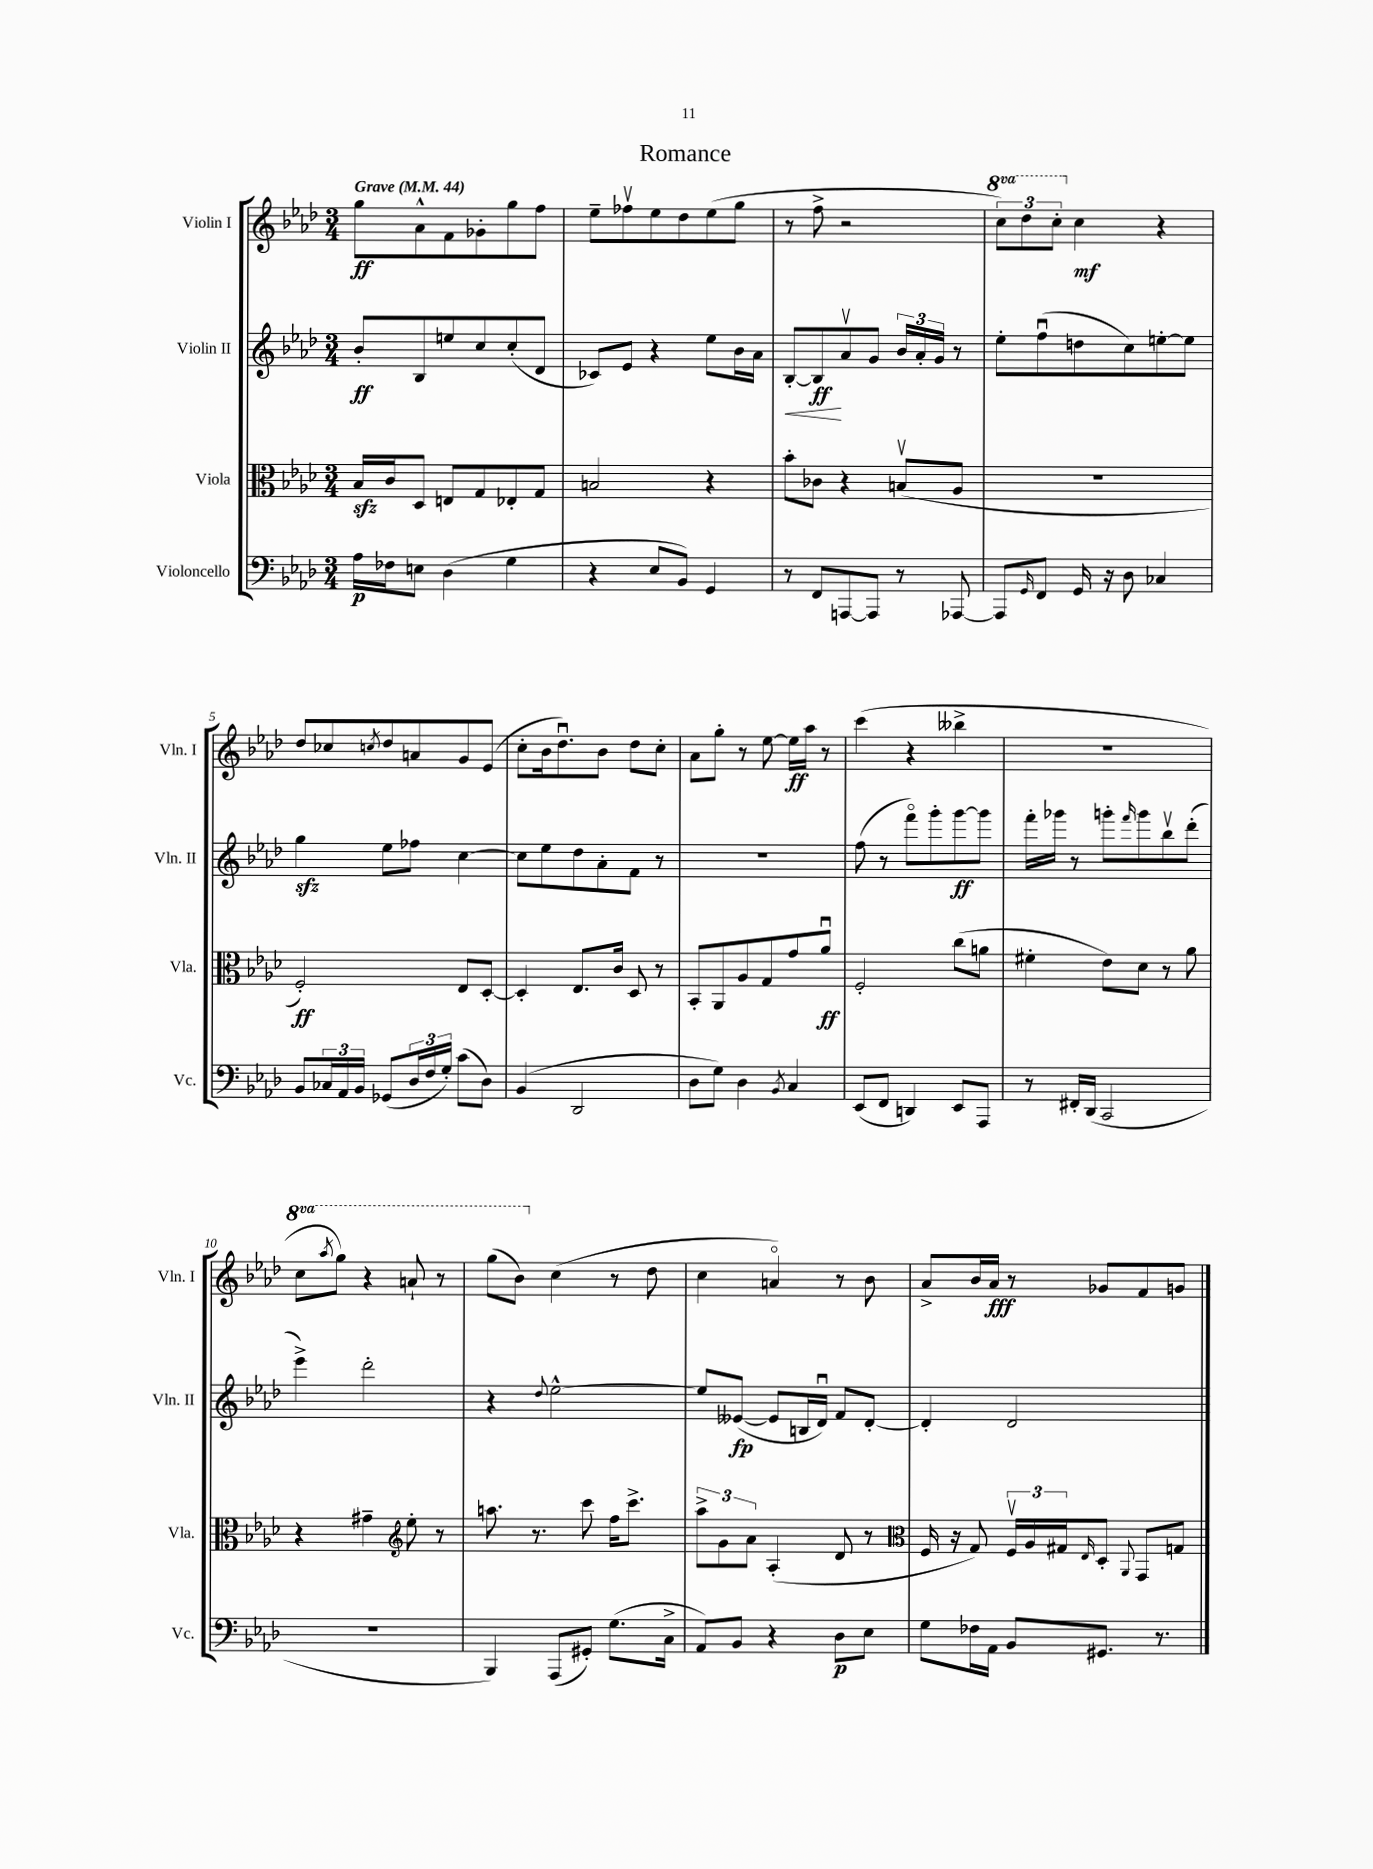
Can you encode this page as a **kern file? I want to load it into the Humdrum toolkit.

**kern	**dynam	**kern	**dynam	**kern	**dynam	**kern	**dynam
*part4	*part4	*part3	*part3	*part2	*part2	*part1	*part1
*staff4	*staff4	*staff3	*staff3	*staff2	*staff2	*staff1	*staff1
*I"Violoncello	*	*I"Viola	*	*I"Violin II	*	*I"Violin I	*
*I'Vc.	*	*I'Vla.	*	*I'Vln. II	*	*I'Vln. I	*
*clefF4	*	*clefC3	*	*clefG2	*	*clefG2	*
*k[b-e-a-d-]	*	*k[b-e-a-d-]	*	*k[b-e-a-d-]	*	*k[b-e-a-d-]	*
*M3/4	*	*M3/4	*	*M3/4	*	*M3/4	*
*MM44	*	*MM44	*	*MM44	*	*MM44	*
=1	=1	=1	=1	=1	=1	=1	=1
!	!	!	!	!	!	!LO:TX:a:B:t=Grave	!
16A-\LL	p	16B-zz/LL	.	8b-'/L	ff	8gg\L	ff
16F-X\J	.	16c/J	.	.	.	.	.
8En\J	.	8D-/J	.	8B-/	.	8a-^^\	.
(4D-\	.	8En/L	.	8een/	.	8f\	.
.	.	8G/	.	8cc/	.	8g-X'\	.
4G\	.	8E-X'/	.	(8cc'/	.	8gg\	.
.	.	8G/J	.	8d-/J	.	8ff\J	.
=2	=2	=2	=2	=2	=2	=2	=2
4r	.	2Bn/	.	8c-X/L)	.	8ee-~\L	.
.	.	.	.	8e-/J	.	8ff-Xv\	.
8E-/L	.	.	.	4r	.	8ee-\	.
8BB-/J)	.	.	.	.	.	8dd-\	.
4GG/	.	4r	.	8ee-\L	.	(8ee-\	.
.	.	.	.	16b-\L	.	8gg\J	.
.	.	.	.	16a-\JJ	.	.	.
=3	=3	=3	=3	=3	=3	=3	=3
!	!	!	!	!	!LO:HP:b	!	!
8r	.	8b-'\L	.	[8B-'/L	<	8r	.
8FF/L	.	8c-X\J	.	8B-/]	ff	8ff^\	.
[8AAAn/	.	4r	.	8a-v/	[	2r	.
8AAA/J]	.	.	.	8g/J	.	.	.
8r	.	(8Bnv/L	.	24b-/LL	.	.	.
.	.	.	.	24a-'/	.	.	.
.	.	.	.	24g/JJ	.	.	.
[8AAA-X/	.	8A-/J	.	8r	.	.	.
=4	=4	=4	=4	=4	=4	=4	=4
*	*	*	*	*	*	*8va	*
8AAA-/L]	.	2.r	.	8ee-'\L	.	12ccc\L)	.
.	.	.	.	.	.	12ddd-\	.
16qqGG/	.	.	.	.	.	.	.
8FF/J	.	.	.	(8ffu\	.	.	.
.	.	.	.	.	.	12ccc'\J	.
*	*	*	*	*	*	*X8va	*
16GG/	.	.	.	8ddn\	.	4cc\	mf
16r	.	.	.	.	.	.	.
8D-\	.	.	.	8cc\)	.	.	.
4C-X/	.	.	.	[8een'\	.	4r	.
.	.	.	.	8ee\J]	.	.	.
!!LO:LB:g=z
=5	=5	=5	=5	=5	=5	=5	=5
8BB-/L	.	2F'/)	ff	4ggzz\	.	8dd-/L	.
24C-X/L	.	.	.	.	.	8cc-X/	.
24AA-/	.	.	.	.	.	.	.
24BB-/JJ	.	.	.	.	.	.	.
.	.	.	.	.	.	8qccn/	.
(8GG-X/L	.	.	.	8ee-\L	.	8dd-/	.
24D-/L	.	.	.	8ff-X\J	.	8an/	.
24F/	.	.	.	.	.	.	.
24G'/JJ)	.	.	.	.	.	.	.
(8c\L	.	8E-/L	.	[4cc\	.	8g/	.
8D-\J)	.	[8D-'/J	.	.	.	(8e-/J	.
=6	=6	=6	=6	=6	=6	=6	=6
(4BB-/	.	4D-'/]	.	8cc\L]	.	8cc'\L	.
.	.	.	.	8ee-\	.	16b-\k	.
.	.	.	.	.	.	8.dd-u\)	.
2DD-/	.	8.E-/L	.	8dd-\	.	.	.
.	.	.	.	8a-'\	.	8b-\J	.
.	.	16c/Jk	.	.	.	.	.
.	.	8D-/	.	8f\J	.	8dd-\L	.
.	.	8r	.	8r	.	8cc'\J	.
=7	=7	=7	=7	=7	=7	=7	=7
8D-\L	.	8BB-'/L	.	2.r	.	8a-\L	.
8G\J)	.	8AA-/	.	.	.	8gg'\J	.
4D-\	.	8A-/	.	.	.	8r	.
.	.	8G/	.	.	.	[8ee-\	.
8qBB-/	.	.	.	.	.	.	.
4C/	.	8g/	.	.	.	16ee-\LL]	ff
.	.	.	.	.	.	16aa-\JJ	.
.	.	8a-u/J	ff	.	.	8r	.
=8	=8	=8	=8	=8	=8	=8	=8
(8EE-/L	.	2F'/	.	(8ff\	.	(4ccc\	.
8FF/J	.	.	.	8r	.	.	.
4DDn/)	.	.	.	8fff\L)	.	4r	.
.	.	.	.	8ggg'\	.	.	.
8EE-/L	.	(8cc\L	.	[8ggg\	ff	4bb--X^\	.
8AAA-/J	.	8an\J	.	8ggg\J]	.	.	.
=9	=9	=9	=9	=9	=9	=9	=9
8r	.	4f#X'\	.	16fff'\LL	.	2.r	.
.	.	.	.	16ggg-X\JJ	.	.	.
16FF#X'/LL	.	.	.	8r	.	.	.
(16DD-/JJ	.	.	.	.	.	.	.
2CC/	.	8e-\L)	.	8gggn'\L	.	.	.
.	.	.	.	16qqfff/	.	.	.
.	.	8d-\J	.	8ggg\	.	.	.
.	.	8r	.	8bb-v\	.	.	.
.	.	8a-\	.	(8ddd-'\J	.	.	.
!!LO:LB:g=z
=10	=10	=10	=10	=10	=10	=10	=10
*	*	*	*	*	*	*8va	*
2.r	.	4r	.	4eee-^\)	.	8ccc\L	.
.	.	.	.	.	.	8qaaa-/	.
.	.	.	.	.	.	8ggg\J)	.
.	.	4g#X~\	.	2ddd-'\	.	4r	.
*	*	*clefG2	*	*	*	*	*
.	.	8ee-'\	.	.	.	8aan`/	.
.	.	8r	.	.	.	8r	.
=11	=11	=11	=11	=11	=11	=11	=11
4BBB-/)	.	8.aan\	.	4r	.	(8ggg\L	.
.	.	.	.	.	.	8bb-\J)	.
.	.	8.r	.	.	.	.	.
.	.	.	.	8qqdd-/	.	.	.
*	*	*	*	*	*	*X8va	*
(8AAA-/L	.	.	.	[2ee-^^\	.	(4cc\	.
8GG#X'/J)	.	8ccc\	.	.	.	.	.
(8.G\L	.	16ff\KL	.	.	.	8r	.
.	.	8.ccc^\J	.	.	.	.	.
.	.	.	.	.	.	8dd-\	.
16C^\Jk	.	.	.	.	.	.	.
=12	=12	=12	=12	=12	=12	=12	=12
8AA-/L)	.	12aa-^\L	.	8ee-/L]	.	4cc\	.
.	.	12g\	.	.	.	.	.
8BB-/J	.	.	.	([8e--X/J	fp	.	.
.	.	12a-\J	.	.	.	.	.
4r	.	(4A-'/	.	8e--/L]	.	4an/)	.
.	.	.	.	16Bn/L	.	.	.
.	.	.	.	16d-u/JJ)	.	.	.
8D-\L	p	8d-/	.	8f/L	.	8r	.
8E-\J	.	8r	.	[8d-'/J	.	8b-\	.
=13	=13	=13	=13	=13	=13	=13	=13
*	*	*clefC3	*	*	*	*	*
8G\L	.	16F/	.	4d-'/]	.	8a-^/L	.
.	.	16r	.	.	.	.	.
16F-X\L	.	8G/)	.	.	.	16b-/L	.
16AA-\JJ	.	.	.	.	.	16a-/JJ	fff
8BB-/L	.	24Fv/LL	.	2d-/	.	8r	.
.	.	24A-/	.	.	.	.	.
.	.	24G#X/J	.	.	.	.	.
.	.	16qqE-/	.	.	.	.	.
8.GG#X/J	.	8D-'/J	.	.	.	8g-X/L	.
.	.	8qqAA-/	.	.	.	.	.
.	.	8GG/L	.	.	.	8f/	.
8.r	.	.	.	.	.	.	.
.	.	8Gn/J	.	.	.	8gn/J	.
==	==	==	==	==	==	==	==
*-	*-	*-	*-	*-	*-	*-	*-
